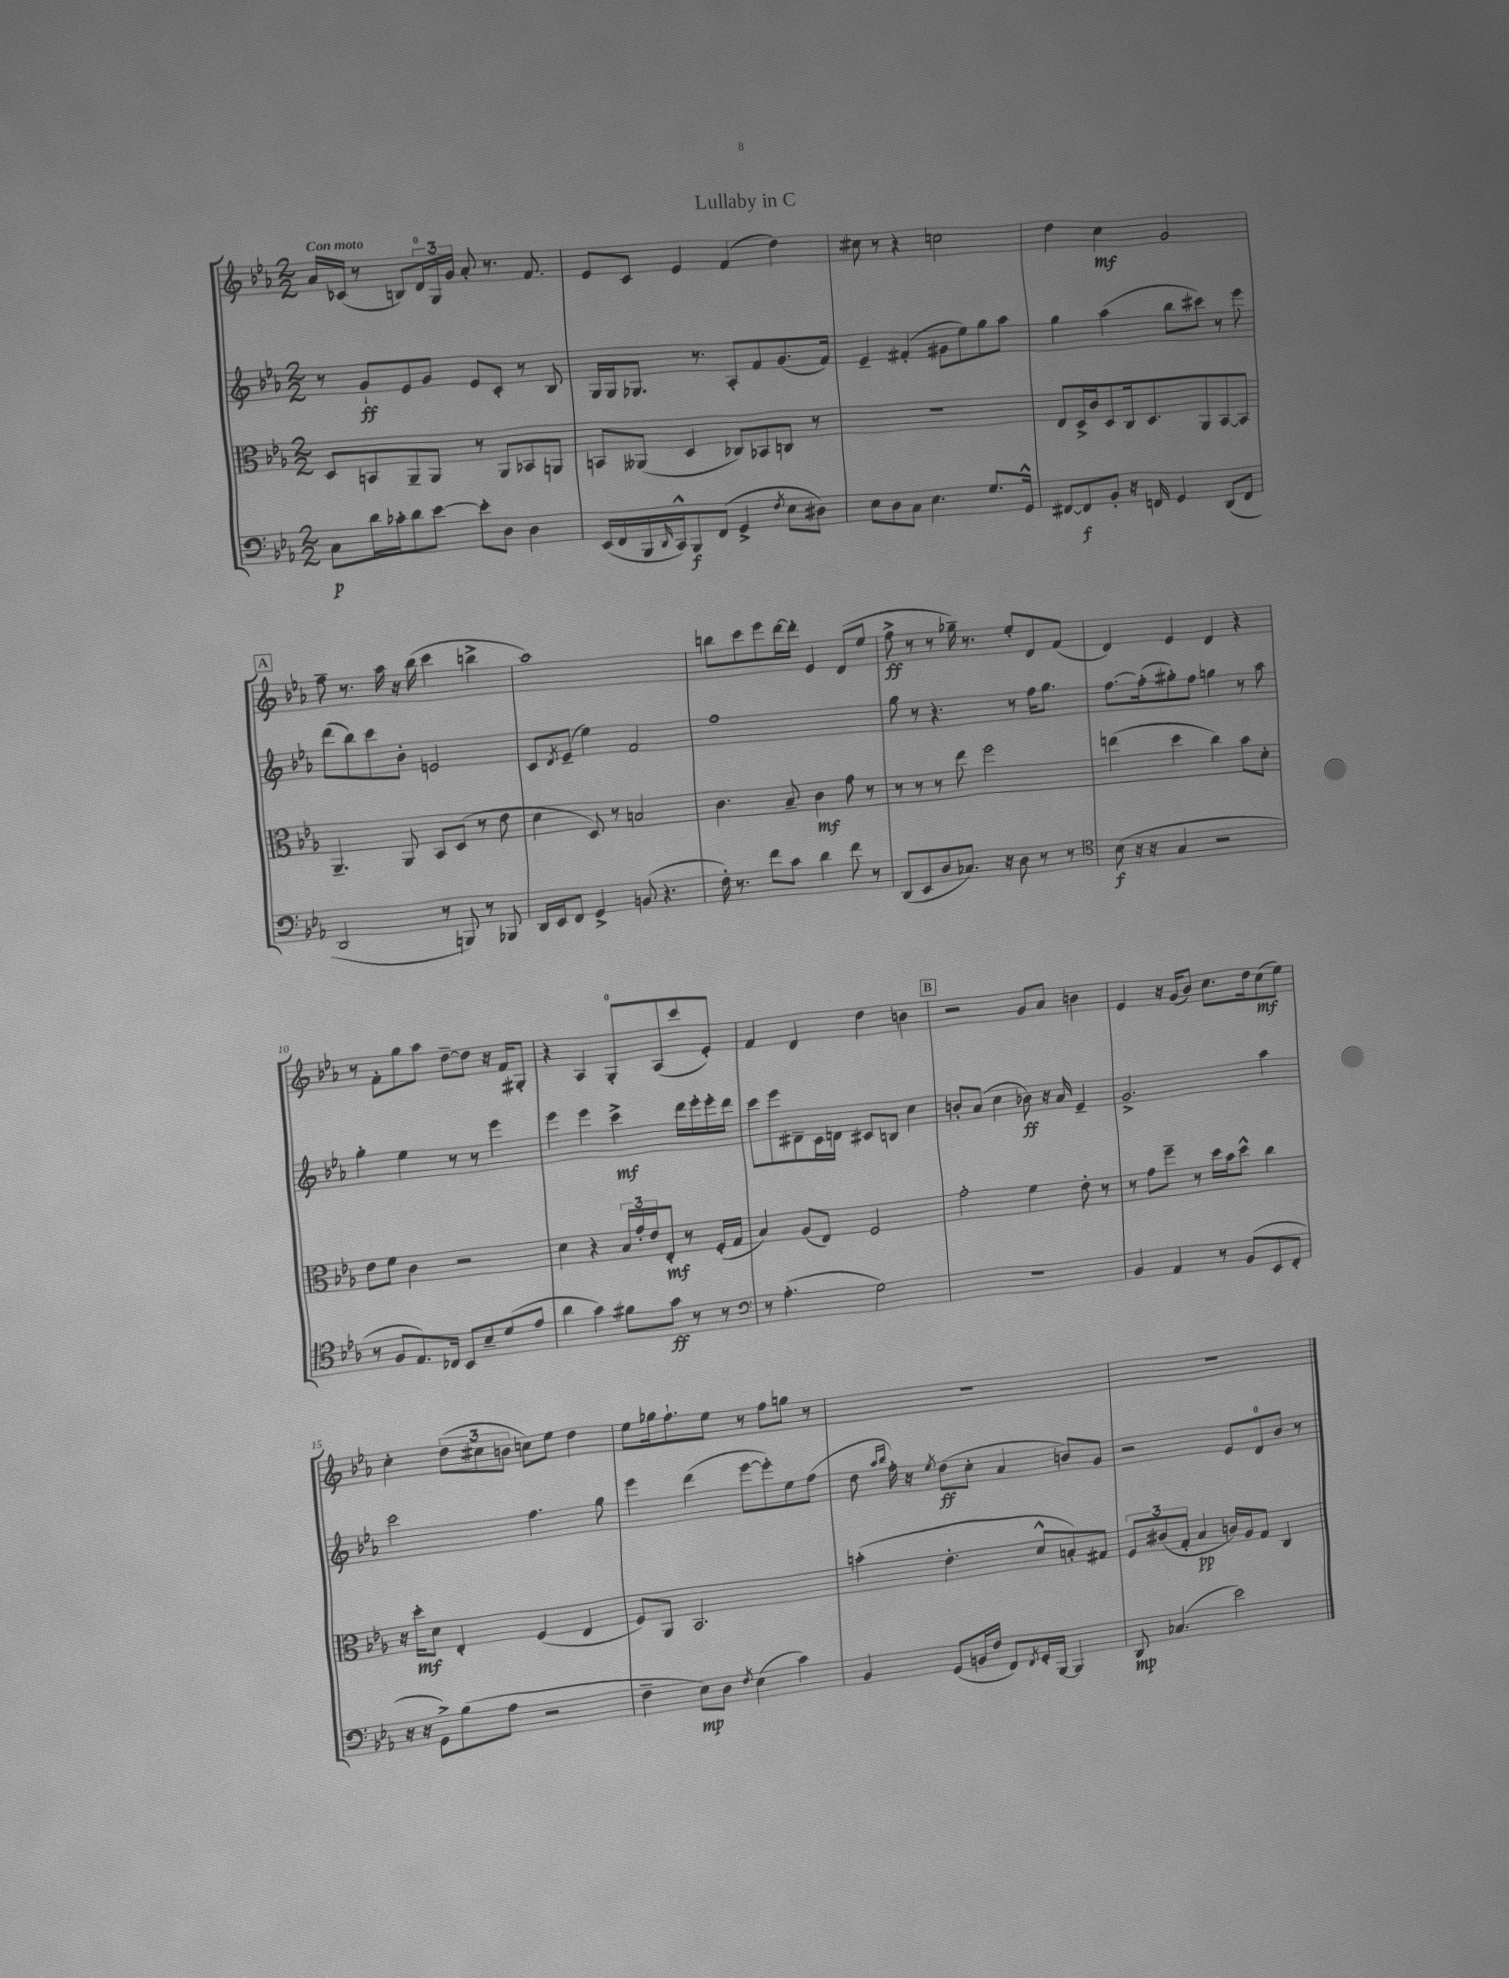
\header { title = "Lullaby in C" }
<<
\new StaffGroup <<
\new Staff = "s0" {
    \clef treble \key ees \major \numericTimeSignature \time 2/2 \tempo "Con moto"
    aes'16 ces'16( r8 b8) \tuplet 3/2 { d'16-0 g16 g'16 } aes'8-. r8. f'8. |
    ees'8 c'8 ees'4 f'4( d''4) |
    cis''8 r8 r4 c''2 |
    d''4 c''4\mf g'2 |
    \mark \markup { \box "A" } f''8-- r8. aes''16 r16 bes''16( c'''4 b''4-> |
    aes''1) |
    b''8 c'''8 ees'''8 d'''16~ d'''16-. ees'4 d'8( ees''8 |
    f''8->\ff r8 r8 ges''16--) r8. ees''8-. d'8 f'8( |
    d'4) ees'4 d'4 r4 |
    r8 f'8-. g''8 aes''8 d''8~-- d''8 r16 f'16 gis8-. |
    r4 aes4 g8-0-. aes8( c'''8 ees'8-.) |
    f'4 d'4 d''4 b'4 |
    \mark \markup { \box "B" } r2 g'8 aes'8 b'4 |
    ees'4 r16 g'16( bes'8) c''8. d''16 c''8\mf( ees''8) |
    c''4-. \tuplet 3/2 { d''8( cis''8 b'8 } c''8) ees''8 d''4 |
    ees''8 ges''16 f''8.-! ees''8 r8 f''8 g''8 r8 |
    R1 |
    r1 \bar "|." |
}
\new Staff = "s1" {
    \clef treble \key ees \major \numericTimeSignature \time 2/2
    r8 g'8-!\ff ees'8 g'8 ees'8 c'8-. r8 bes8 |
    g16 g16 ges8. r8. aes8-. f'8 g'8.( f'16) |
    ees'4-- fis'4-.( gis'8 ees''8) g''8 aes''8 |
    g''4 aes''4( bes''8 cis'''8) r8 ees'''8 |
    \mark \markup { \box "A" } d'''8( bes''8) c'''8 bes'8-. e'2 |
    c'8 \acciaccatura { d'8 } ees'8--( ees''4) f'2 |
    f''1 |
    g''8 r8 r4. r8 f''16 g''8. |
    f''8.~ f''16-.( gis''8-.) f''8 g''4 r8 aes''8 |
    g''4-. ees''4 r8 r8 ees'''4 |
    ees'''4 ees'''4 c'''4->\mf d'''16 ees'''16-. ees'''16-. d'''16 |
    c'''8 ees'''8 dis'8-- c'16 d'16 cis'8 b8 c''4 |
    \mark \markup { \box "B" } b'8-. aes'8( c''4 bes'8\ff) r16 aes'16 ees'4-- |
    g'2.-> aes''4 |
    c'''2 f''4. g''8 |
    ees'''4 d'''4( ees'''8~ ees'''8-.) ees''8 f''8( |
    d''8 \grace { aes''16 bes''16 } f''16-.) r16 \acciaccatura { ees''8 } d''8\ff( c''8-. aes'4 b'8) g'8 |
    r2 ees'8 d'8-0 bes'8 r8 \bar "|." |
}
\new Staff = "s2" {
    \clef alto \key ees \major \numericTimeSignature \time 2/2
    d8 b,8 aes,8-- aes,8 r8 aes,8 bes,8 a,8 |
    b,8 aeses,8( d4 ces8) bes,8 c8 r8 |
    R1 |
    ees8 d16-> c'16 d8 c16 d8. aes,8 bes,8~ bes,8 |
    \mark \markup { \box "A" } aes,4.-- aes,8 bes,8 d8( r8 ees'8 |
    d'4 d8) r8 b2 |
    c'4. bes8-- c'4\mf g'8 r8 |
    r8 r8 r8 ees''8 f''2 |
    e''4( d''4 c''4) bes'8 d'8-. |
    ees'8 f'8 c'4 r2 |
    d'4 r4 \tuplet 3/2 { bes16 g'16-. ees'16 } ees8-.\mf r8 f16-.( g16 |
    bes4) aes8( ees8) f2 |
    \mark \markup { \box "B" } g'2-. f'4 ees'8-. r8 |
    r8 g'8 f''8-- r8 d''16 bes'16 d''8-^ c''4 |
    r16 d''16-.\mf d'8 ees4-. f4( ees4 |
    f8) aes,8 bes,2. |
    b'4-.( ees'4.-. d'8-^ b8-.) gis8 |
    \tuplet 3/2 { f8 cis'8( g8-. } bes4\pp c'16) aes16 g8 c4 \bar "|." |
}
\new Staff = "s3" {
    \clef bass \key ees \major \numericTimeSignature \time 2/2
    c8\p d'16 ces'16-. d'8 ees'8~ ees'8-. d8 d4 |
    ees,16( f,16 bes,,16 \grace { d,16 } c,16-^) bes,,8\f f,8( g,4-> \acciaccatura { f8 } ees8 dis8) |
    ees8 d8 c8 ees4. g8. g,16-^ |
    fis,8~ fis,8\f bes,8-. r16 f,16 g,4 d,8( f,8 |
    \mark \markup { \box "A" } d,2 r8 b,,8) r8 bes,,8 |
    d,16 ees,16 f,8 g,4-> b,8( r4. |
    f16-.) r8. f'8 c'8 d'4 f'8 r8 |
    d,8( ees,8 d8 ces8.) r16 d8 r8 r8 |
    \clef tenor bes8\f( r16 r16 g4 r2 |
    r8 f8 ees8.) ces16 bes,8 bes8-- d'8( ees'8 |
    aes'4 g'4) fis'8 g'8\ff r8 r8 |
    \clef bass r8 aes4.-.( g2) |
    \mark \markup { \box "B" } R1 |
    bes,4 aes,4 r8 bes,8( ees,8 f,8-. |
    r16 r16 g,8->) bes8( aes8 r2 |
    f4-- ees8\mp) d8 \acciaccatura { f8 } ees4( c'4) |
    bes,4 g,8( b,16 f16 f,8) \acciaccatura { f,8 } g,16-. bes,,16~ bes,,4 |
    d,8\mp ces4.( ees'2) \bar "|." |
}
>>
>>
